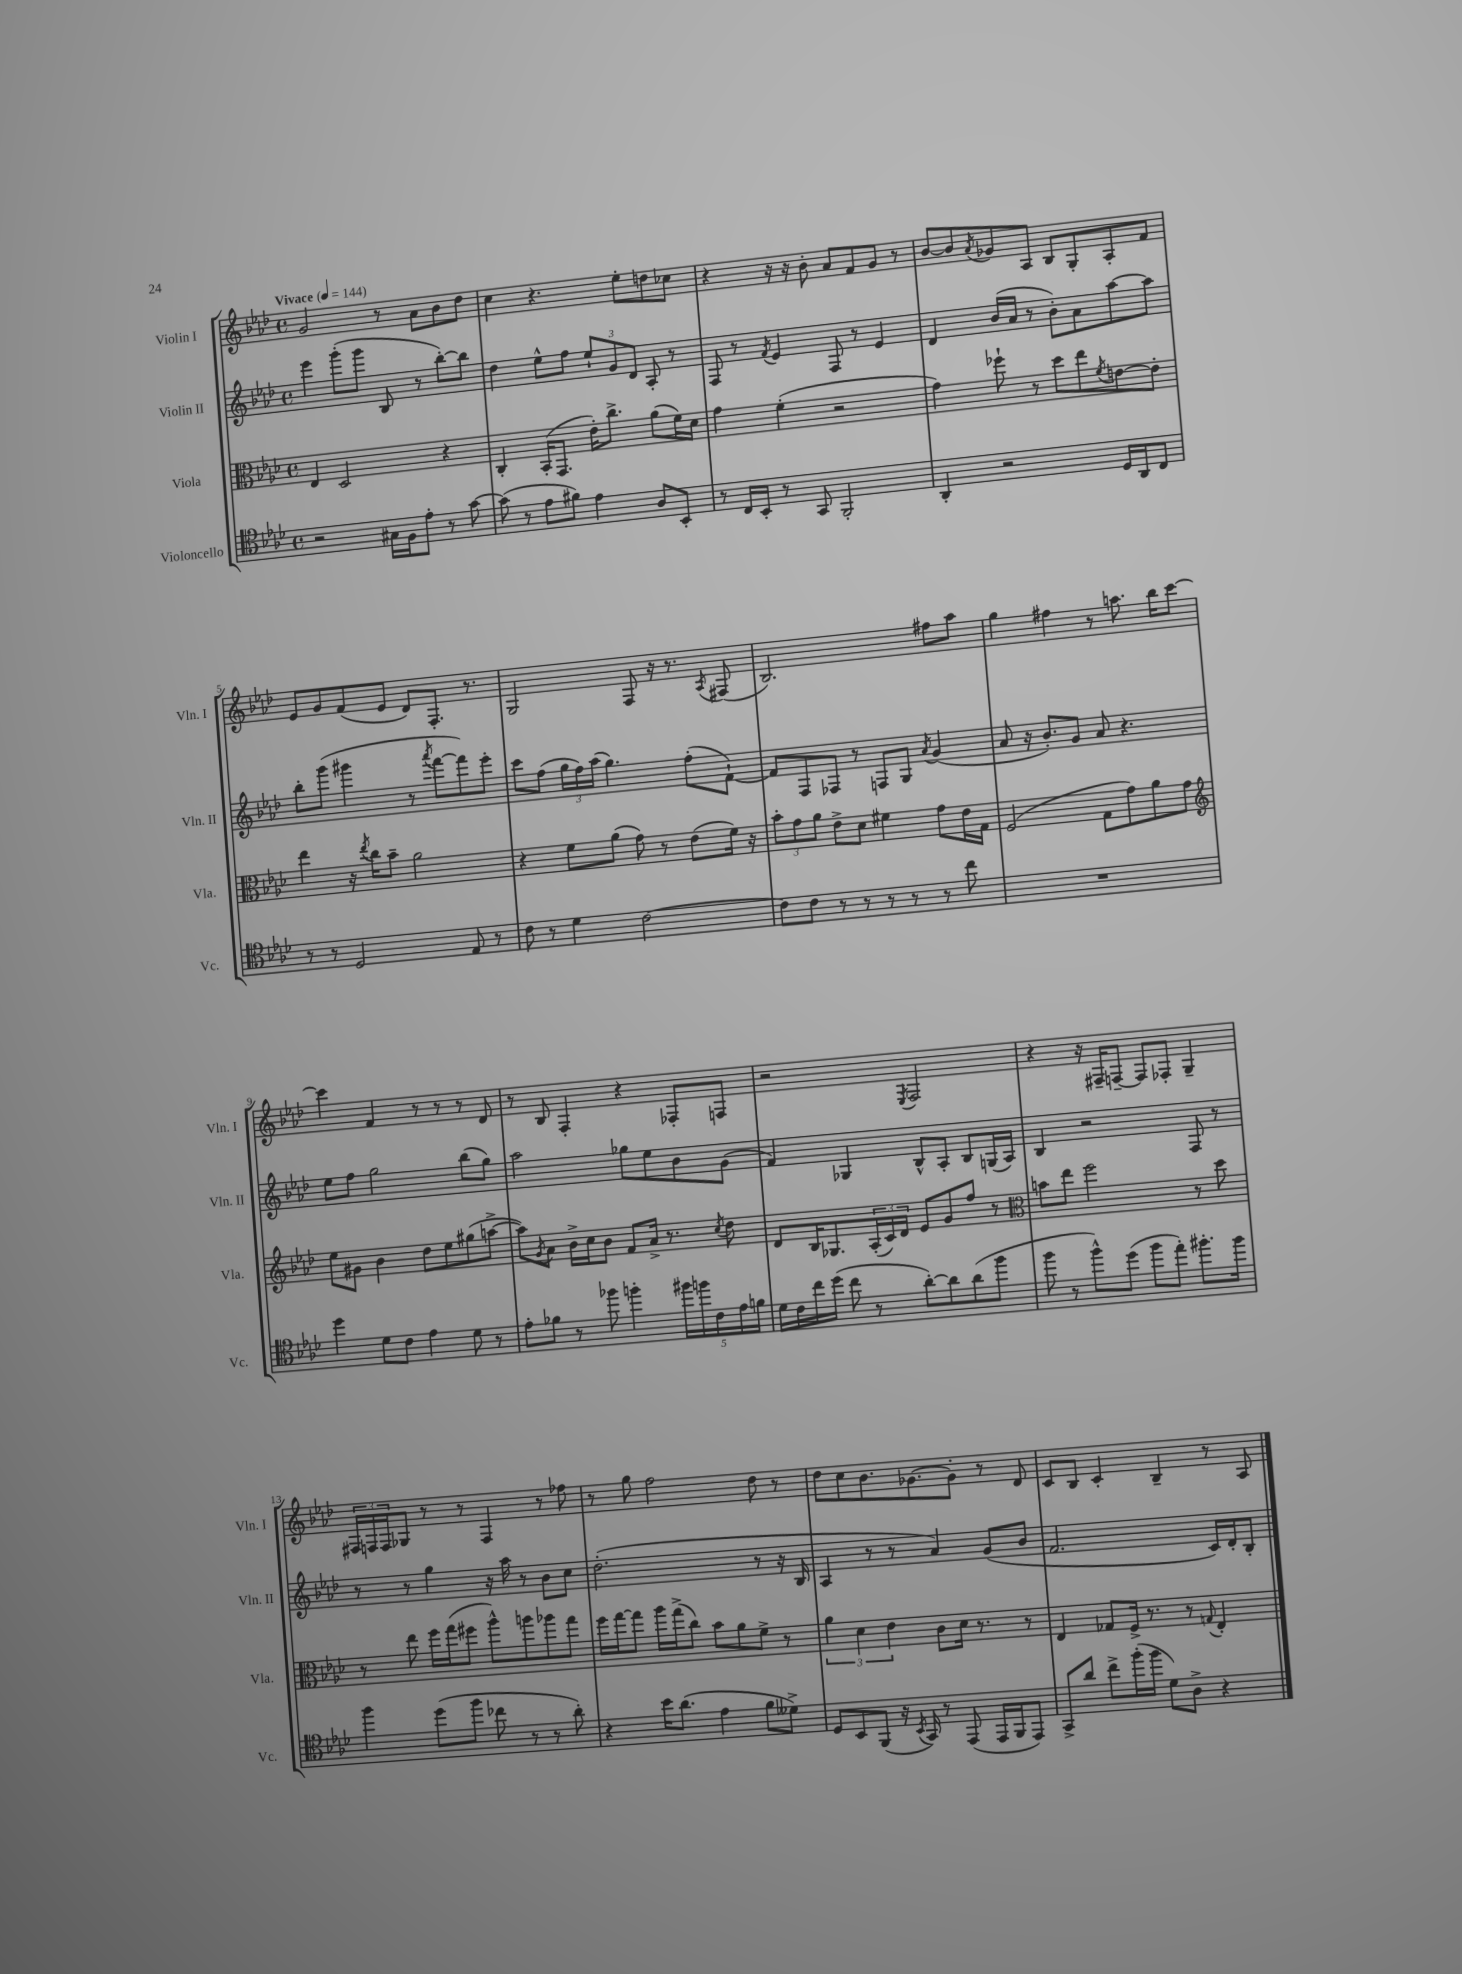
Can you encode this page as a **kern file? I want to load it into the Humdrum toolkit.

**kern	**kern	**kern	**kern
*part4	*part3	*part2	*part1
*staff4	*staff3	*staff2	*staff1
*I"Violoncello	*I"Viola	*I"Violin II	*I"Violin I
*I'Vc.	*I'Vla.	*I'Vln. II	*I'Vln. I
*clefC4	*clefC3	*clefG2	*clefG2
*k[b-e-a-d-]	*k[b-e-a-d-]	*k[b-e-a-d-]	*k[b-e-a-d-]
*M4/4	*M4/4	*M4/4	*M4/4
*met(c)	*met(c)	*met(c)	*met(c)
*MM144	*MM144	*MM144	*MM144
=1	=1	=1	=1
!	!	!	!LO:TX:a:B:t=Vivace
2r	4E-/	4eee-\	2g/
.	2D-/	(8ggg'\L	.
.	.	8ggg\J	.
16G#X\LL	.	8B-/	8r
16F\J	.	.	.
8e-'\J	.	8r	8a-\L
8r	4r	[8bb-'\L)	8b-\
[8g\	.	8bb-\J]	8dd-\J
=2	=2	=2	=2
(8g\]	4C'/	4dd-\	4cc\
8r	.	.	.
8e-\L	(16BB-'/KL	8ee-^^\L	4.r
.	8.GG/J	.	.
8f#X\J)	.	8ff\J	.
4e-\	16e-'\KL)	12ee-`/L	.
.	8.cc^\J	.	.
.	.	12g/	.
.	.	.	8ee-'\L
.	.	12d-/J	.
8A-/L	(8a-\L	8A-'/	8ddn\
8BB-'/J	16f\L)	8r	8cc-X\J
.	16d-\JJ	.	.
=3	=3	=3	=3
8r	4g\	8F/	4r
16C/LL	.	8r	.
16BB-'/JJ	.	.	.
.	.	8qf/	.
8r	(4f'\	4e-/	16r
.	.	.	16r
8GG/	.	.	8b-'\
2FF'/	2r	8F/	8a-/L
.	.	8r	8f/
.	.	4e-/	8g/J
.	.	.	8r
=4	=4	=4	=4
4AA-'/	4g\)	4d-/	[8b-/L
.	.	.	8b-/]
.	.	.	8qa-/
2r	8ff-X`\	(16b-/LL	8g-X/
.	.	16a-/JJ	.
.	8r	8r	8A-/J
.	8dd-\L	8b-'\L)	8B-/L
.	8ee-\	8a-\	8G'/
.	8qf/	.	.
16D-/LL	[8en\	[8aa-\	8A-'/
16AA-/J	.	.	.
8C/J	8e'\J]	8aa-\J]	8f/J
!!LO:LB:g=z
=5	=5	=5	=5
8r	4ee-\	8bb-'\L	8e-/L
8r	.	(8ggg\J	8g/
2D-/	16r	4ggg#X\	(8f/
.	8qee-/	.	.
.	16cc\KL	.	.
.	8b-~\J	.	8e-/J
.	2a-\	8r	8d-/L)
.	.	8qaaa-/	.
.	.	[8fff\L	8.F'/J
8E-/	.	8fff\])	.
.	.	.	8.r
8r	.	8eee-'\J	.
=6	=6	=6	=6
8c\	4r	8ccc\L	2G/
8r	.	(8ff\J	.
4d-\	8f\L	24gg\LL	.
.	.	24ff\)	.
.	.	(24aa-\JJ	.
.	(8a-\J	4.gg\)	.
[2c\	8g\)	.	8F/
.	8r	.	16r
.	.	.	8.r
.	(8e-\L	(8ff'\L	.
.	.	.	8qA-/
.	16f\Jk)	[8f`\J)	(8F#X/
.	16r	.	.
=7	=7	=7	=7
8c\L]	12b-'\L	8f/L]	2.B-/)
.	12g\	.	.
8c\J	.	8F/	.
.	12a-\J	.	.
8r	8e-^\L	8F-X/J	.
8r	8d-\J	8r	.
8r	4f#X\	8Fn/L	.
8r	.	8G/J	.
.	.	8qa-/	.
8r	8g\L	(4g/	8ff#X\L
8cc\	16e-\L	.	8aa-\J
.	16G\JJ	.	.
=8	=8	=8	=8
1r	(2F/	8a-/	4gg\
.	.	16r	.
.	.	8.b-'/L)	.
.	.	.	4ff#X\
.	.	8g/J	.
.	8G\L	8a-/	8r
.	8g\)	4.r	8.aan\
.	8a-\	.	.
.	.	.	16bb-\KL
.	8g\J	.	[8ccc\J
!!LO:LB:g=z
=9	=9	=9	=9
*	*clefG2	*	*
4dd-\	8ee-\L	8ee-\L	4ccc\]
.	8g#X\J	8ff\J	.
8d-\L	4b-\	2gg\	4f/
8c\J	.	.	.
4e-\	8dd-\L	.	8r
.	8ee-\	.	8r
8d-\	(8gg#X\	(8bb-\L	8r
8r	[8aan^\J	8gg\J)	8d-/
=10	=10	=10	=10
8e-'\L	8aa\L])	2aa-\	8r
.	8qg/	.	.
8f-X\J	8a-\J	.	8B-/
8r	16b-^\LL	.	4F'/
.	16cc\J	.	.
8ff-X\	8b-\J	.	.
4ffn'\	8f/L	8gg-X\L	4r
.	16a-^/Jk	8ee-\	.
.	8.r	.	.
20ff#X\LL	.	8b-\	8F-X'/L
20ffn\	.	.	.
20c\	.	.	.
.	8qcc/	.	.
.	8dd-\	(8g\J	8Fn/J
20e-\	.	.	.
20fn\JJ	.	.	.
=11	=11	=11	=11
16d-\LL	8d-/L	4f/)	2r
16c\	.	.	.
16cc\	16B-/K	.	.
(16dd-\JJ	8.G-X/	.	.
8cc\	.	4G-X/	.
8r	(24A-'/L	.	.
.	24c/)	.	.
.	24d-/JJ	.	.
.	.	.	8qE-/
[8a-'\L)	8e-/L	8B-^^/L	2F/
8a-\]	8g/	8A-'/J	.
(8a-\	8ff/J	8B-/L	.
8ff\J	8r	(16Gn/L	.
.	.	16A-/JJ)	.
=12	=12	=12	=12
*	*clefC3	*	*
8ff\	8bn\L	4B-/	4r
8r	8ee-\J	.	.
8ff^^\L)	2ff\	2r	16r
.	.	.	16F#X~/KL
(8dd-\J	.	.	[8Fn~/J
8ff\L	.	.	8F/L]
8ee-'\J)	.	.	8F-X'/J
8.ff#X'\L	8r	8F/	4G~/
.	8dd-\	8r	.
16ff#\Jk	.	.	.
!!LO:LB:g=z
=13	=13	=13	=13
4ff\	8r	8r	24F#X/LL
.	.	.	24Fn/
.	.	.	24F/J
.	8ee-\	8r	8G-X/J
(8dd-\L	16ff\LL	4gg\	8r
.	(16gg\J	.	.
8ff\J	8ff#X\J	.	8r
8cc-X\	8aa-^^\L)	16r	4F/
.	.	16aa-\	.
8r	8aan\	8r	.
8r	8aa-X\	8b-\L	8r
8a-'\)	8gg\J	8cc\J	8ff-X\
=14	=14	=14	=14
4r	16ff\LL	(2.dd-'\	8r
.	[16gg\J	.	.
.	8gg\J]	.	8gg\
16b-\KL	16aa-\LL	.	2ff\
(8.a-\J	(16gg^\J	.	.
.	8cc\J)	.	.
4e-\	8b-\L	.	.
.	8a-\	.	.
8f\L	8f^\J	8r	8dd-\
8d--X^\J)	8r	16r	8r
.	.	16B-/	.
=15	=15	=15	=15
8D-/L	6a-\	4A-/	8dd-\L
8BB-/	.	.	8cc\
.	6d-\	.	.
(8FF/J	.	8r	8.b-\
.	6e-\	.	.
16r	.	8r	.
8qBB-/	.	.	.
16GG/)	.	.	[8.g-X\
8r	8c\L	4a-/)	.
(8EE-/	16d-\Jk	.	8g-'\J]
.	8.r	.	.
16EE-/LL	.	(8g/L	8r
16FF/J	.	.	.
8EE-/J)	8r	8b-/J	8d-/
=16	=16	=16	=16
8GG^/L	4E-/	2.f/	8c/L
8a-/J	.	.	8B-/J
8cc^\L	8G-X/L	.	4c'/
(16ff'\L	16F^/Jk	.	.
16ff\JJ	8.r	.	.
8d-\L)	.	.	4B-~/
8A-^\J	8r	.	.
.	8qqGn/	.	.
4r	4E-'/	16c/LL)	8r
.	.	16d-'/J	.
.	.	8B-'/J	8A-/
==	==	==	==
*-	*-	*-	*-
